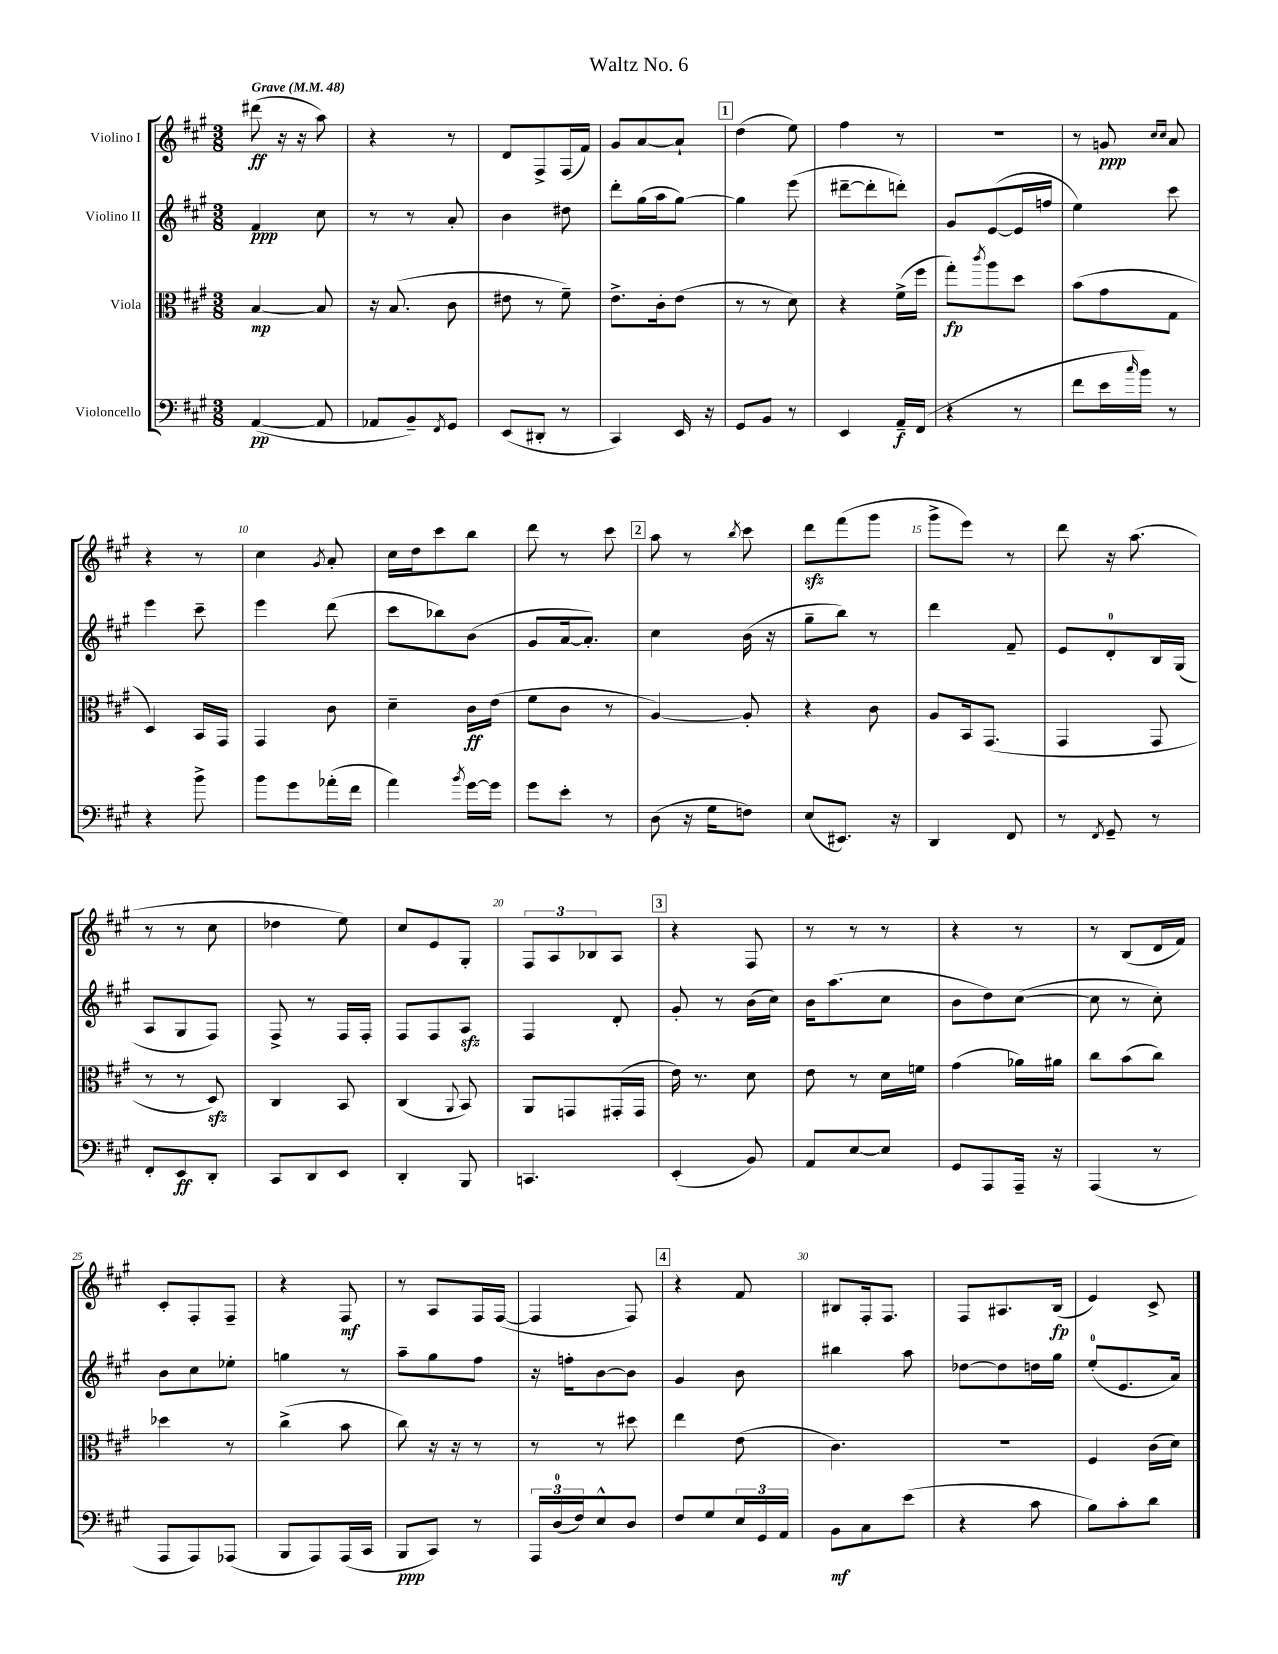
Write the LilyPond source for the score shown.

\header { title = "Waltz No. 6" }
<<
\new StaffGroup <<
\new Staff = "s0" \with { instrumentName = "Violino I" } {
    \clef treble \key a \major \numericTimeSignature \time 3/8 \tempo "Grave" 4 = 48
    dis'''8\ff( r16 r16 a''8) |
    r4 r8 |
    d'8 fis8-> fis16( fis'16) |
    gis'8 a'8~ a'8-! |
    \mark \markup { \box "1" } d''4( e''8) |
    fis''4 r8 |
    R4. |
    r8 g'8\ppp \grace { cis''16 cis''16 } a'8 |
    r4 r8 |
    cis''4 \acciaccatura { gis'8 } a'8-. |
    cis''16 d''16 cis'''8 b''8 |
    d'''8 r8 cis'''8 |
    \mark \markup { \box "2" } a''8 r8 \acciaccatura { b''8 } cis'''8 |
    d'''8\sfz fis'''8( gis'''8 |
    gis'''8-> e'''8) r8 |
    d'''8 r16 a''8.( |
    r8 r8 cis''8 |
    des''4 e''8) |
    cis''8 e'8 gis8-. |
    \tuplet 3/2 { fis8 a8 bes8 } a8 |
    \mark \markup { \box "3" } r4 fis8 |
    r8 r8 r8 |
    r4 r8 |
    r8 b8( d'16 fis'16) |
    cis'8-. fis8-. fis8-- |
    r4 fis8\mf |
    r8 a8 fis16 fis16~( |
    fis4 fis8) |
    \mark \markup { \box "4" } r4 fis'8 |
    bis8 fis16-. fis8. |
    fis8 ais8. b16\fp( |
    e'4) cis'8-> \bar "|." |
}
\new Staff = "s1" \with { instrumentName = "Violino II" } {
    \clef treble \key a \major \numericTimeSignature \time 3/8
    fis'4\ppp cis''8 |
    r8 r8 a'8-. |
    b'4 dis''8 |
    d'''8-. gis''16( a''16 gis''8~) |
    \mark \markup { \box "1" } gis''4 e'''8( |
    dis'''8~-- dis'''8-. d'''8-.) |
    gis'8 e'8~( e'16 f''16 |
    e''4) cis'''8 |
    e'''4 cis'''8-- |
    e'''4 d'''8( |
    cis'''8 bes''8) b'8( |
    gis'8 a'16~ a'8.-.) |
    \mark \markup { \box "2" } cis''4 b'16( r16 |
    gis''8-- b''8) r8 |
    d'''4 fis'8-- |
    e'8 d'8-0-. b16 gis16( |
    a8 gis8 fis8) |
    fis8-> r8 fis16 fis16-. |
    fis8 fis8 a8\sfz |
    fis4 d'8-. |
    \mark \markup { \box "3" } gis'8-. r8 b'16( cis''16) |
    b'16 a''8.( cis''8 |
    b'8 d''8) cis''8~( |
    cis''8 r8 cis''8-.) |
    b'8 cis''8 ees''8-. |
    g''4 r8 |
    a''8-- gis''8 fis''8 |
    r16 f''16-. b'8~ b'8 |
    \mark \markup { \box "4" } gis'4 b'8 |
    bis''4 a''8 |
    des''8~ des''8 d''16 gis''16 |
    e''8-0-.( e'8. a'16) \bar "|." |
}
\new Staff = "s2" \with { instrumentName = "Viola" } {
    \clef alto \key a \major \numericTimeSignature \time 3/8
    b4~\mp b8 |
    r16 b8.( cis'8 |
    eis'8 r8 fis'8--) |
    e'8.-> cis'16-. e'8( |
    \mark \markup { \box "1" } r8 r8 d'8) |
    r4 fis'16->( fis''16 |
    gis''8-.\fp) \acciaccatura { cis'''8 } a''8 d''8 |
    b'8( gis'8 gis8 |
    d4) b,16 gis,16 |
    gis,4 cis'8 |
    d'4-- cis'16\ff e'16( |
    fis'8 cis'8 r8 |
    \mark \markup { \box "2" } a4~) a8-. |
    r4 cis'8 |
    a8 b,16 gis,8.( |
    gis,4 gis,8 |
    r8 r8 d8\sfz) |
    cis4 b,8 |
    cis4( \appoggiatura { a,8 } b,8) |
    a,8 g,8 gis,16-.( gis,16 |
    \mark \markup { \box "3" } e'16) r8. d'8 |
    e'8 r8 d'16 f'16 |
    gis'4( aes'16) ais'16 |
    cis''8 b'8( cis''8) |
    des''4 r8 |
    cis''4->( b'8 |
    cis''8) r16 r16 r8 |
    r8 r8 dis''8 |
    \mark \markup { \box "4" } e''4 e'8( |
    cis'4.) |
    r4. |
    fis4 cis'16( d'16) \bar "|." |
}
\new Staff = "s3" \with { instrumentName = "Violoncello" } {
    \clef bass \key a \major \numericTimeSignature \time 3/8
    a,4~\pp( a,8 |
    aes,8 b,8--) \acciaccatura { fis,8 } gis,8 |
    e,8( dis,8-. r8 |
    cis,4) e,16 r16 |
    \mark \markup { \box "1" } gis,8 b,8 r8 |
    e,4 a,16--\f fis,16( |
    r4 r8 |
    fis'8 e'16 \grace { cis''16 } b'16) r8 |
    r4 b'8-> |
    b'8 gis'8 aes'16-.( fis'16 |
    a'4) \acciaccatura { b'8 } gis'16~ gis'16 |
    gis'8 e'8-. r8 |
    \mark \markup { \box "2" } d8( r16 gis16 f8) |
    e8( eis,8.) r16 |
    d,4 fis,8 |
    r8 \acciaccatura { fis,8 } gis,8-- r8 |
    fis,8-. e,8\ff d,8-. |
    cis,8 d,8 e,8 |
    d,4-. b,,8 |
    c,4. |
    \mark \markup { \box "3" } e,4-.( b,8) |
    a,8 e8~ e8 |
    gis,8 a,,8 a,,16-- r16 |
    a,,4( r8 |
    a,,8 a,,8) aes,,8( |
    b,,8 a,,8) a,,16( cis,16 |
    b,,8\ppp cis,8) r8 |
    \tuplet 3/2 { a,,16 d16-0( fis16) } e8-^ d8 |
    \mark \markup { \box "4" } fis8 gis8 \tuplet 3/2 { e16 gis,16 a,16 } |
    b,8\mf cis8 e'8( |
    r4 cis'8 |
    b8) cis'8-. d'8 \bar "|." |
}
>>
>>
\layout { \context { \Score \override BarNumber.break-visibility = ##(#f #t #t) barNumberVisibility = #(every-nth-bar-number-visible 5) } }
